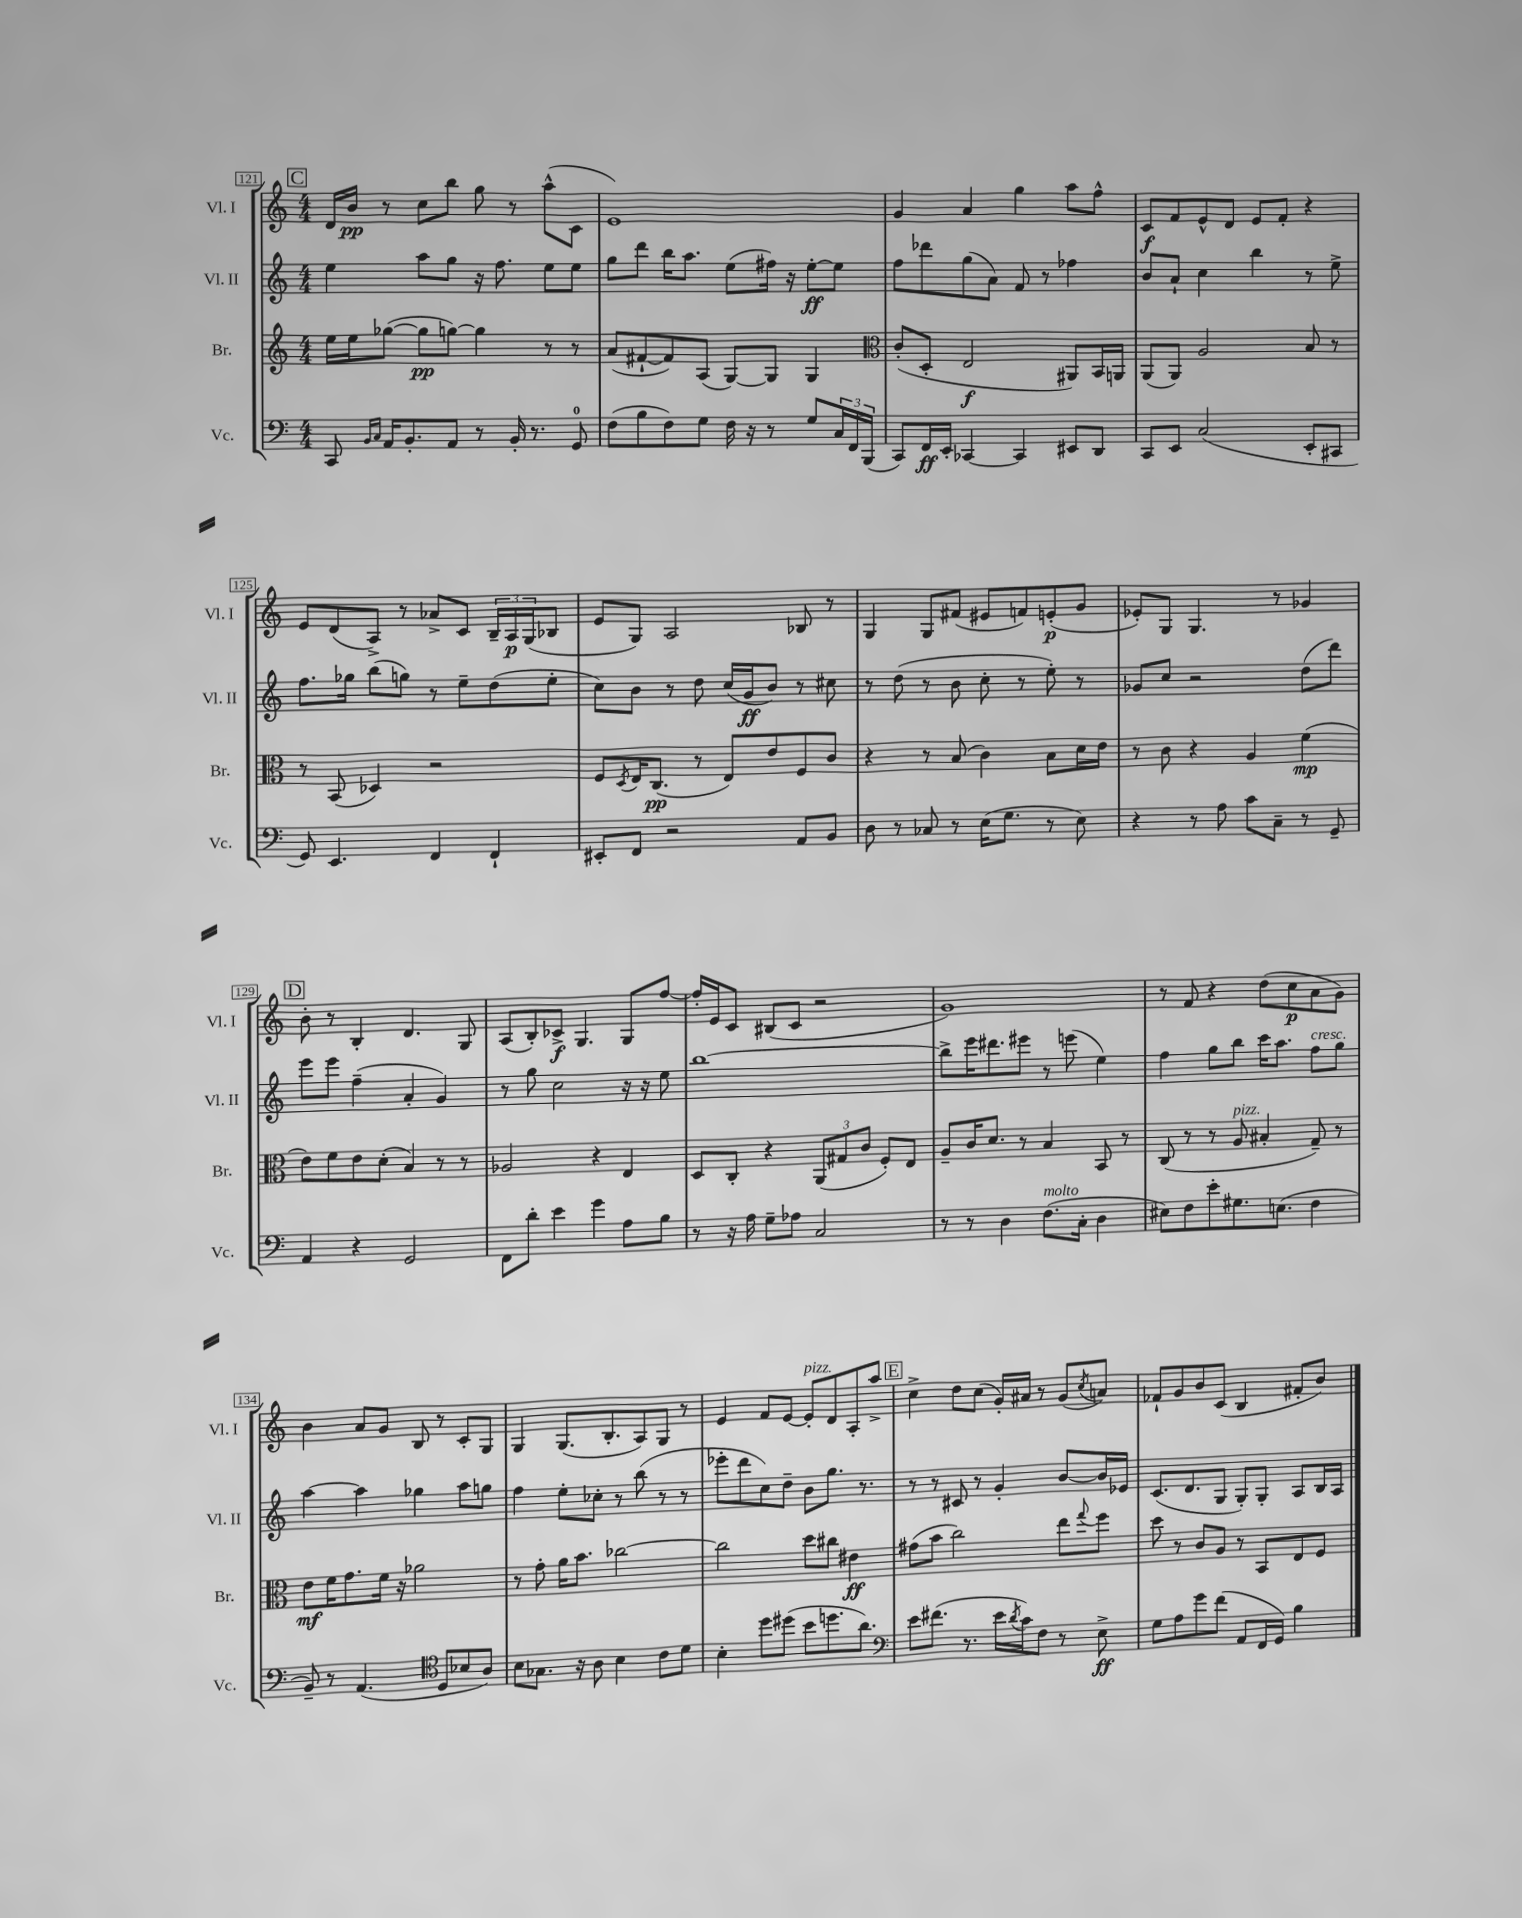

**kern	**kern	**kern	**kern
*staff4	*staff3	*staff2	*staff1
*clefF4	*clefG2	*clefG2	*clefG2
*k[]	*k[]	*k[]	*k[]
*M4/4	*M4/4	*M4/4	*M4/4
8CC	16ee	4ee	16d
.	16ee	.	16b
16qqBB	.	.	.
16qqC	.	.	.
16AA	([8gg-	.	8r
8.BB'	.	.	.
.	8gg-]	8aa	8cc
8AA	[8gg)	8gg	8bb
8r	4gg]	16r	8gg
.	.	8.ff	.
16BB'	.	.	8r
8.r	.	.	.
.	8r	8ee	(8aa^^
8GG	8r	8ee	8c
=	=	=	=
(8F	(8a	8gg	1e)
8B	[8f#`	8ddd	.
8F)	8f#])	16bb	.
.	.	8.aa	.
8G	(8A	.	.
16F	[8G)	(8ee	.
16r	.	.	.
8r	8G]	16ff#)	.
.	.	16r	.
8G	4G	[8ee'	.
24C	.	8ee]	.
24FF	.	.	.
(24BBB	.	.	.
=	=	=	=
*	*clefC3	*	*
8CC)	(8c'	8ff	4g
16FF	8D'	8ddd-	.
16EE'	.	.	.
[4CC-	2E	(8gg	4a
.	.	8a)	.
4CC-]	.	8f	4gg
.	.	8r	.
8EE#	8AA#)	4ff-	8aa
8DD	16BB	.	8ff^^
.	16AA	.	.
=	=	=	=
8CC	(8AA	8b	8c
8EE	8AA)	8a`	8f
(2C	2A	4cc	8e^^
.	.	.	8d
.	.	4bb	8e
.	.	.	8f'
8EE'	8B	8r	4r
8CC#	8r	8ee^	.
=	=	=	=
8GG)	8r	8.ff	8e
4.EE	(8BB	.	(8d
.	.	16gg-	.
.	4D-)	(8bb	8A^)
.	.	8gg)	8r
4FF	2r	8r	8a-^
.	.	8ee~	8c
4FF`	.	(8dd	24B~
.	.	.	24A
.	.	.	(24G
.	.	8ee'	8B-
=	=	=	=
8EE#'	8F	8cc)	8e
.	8qD	.	.
8FF	16E	8b	8G)
.	(8.C	.	.
2r	.	8r	2A
.	8r	8dd	.
.	8E)	(16cc	.
.	.	16g	.
.	8e	8b)	.
8AA	8F	8r	8B-
8BB	8c	8cc#	8r
=	=	=	=
8D	4r	8r	4G
8r	.	(8dd	.
8C-	8r	8r	8G
8r	(8B	8b	(8f#
(16E	4c)	8cc'	8e#
8.G	.	.	.
.	.	8r	8f)
8r	8B	8ee')	(8e'
8E)	16d	8r	8g
.	16e	.	.
=	=	=	=
4r	8r	8g-	8e-')
.	8c	8cc	8G
8r	4r	2r	4.G
8A	.	.	.
8c	4A	.	.
8C~	.	.	8r
8r	(4f	(8dd	4g-
8GG~	.	8ddd)	.
=	=	=	=
4AA	8e)	8eee	8b'
.	8f	8eee	8r
4r	8e	(4ff~	4B'
.	(8d'	.	.
2GG	4B)	4a'	4.d
.	8r	4g)	.
.	8r	.	8G
=	=	=	=
8FF	2A-	8r	(8A
8d'	.	8gg	8B')
4e	.	2cc	8c-^
.	.	.	4.G
4g	4r	.	.
8A	4E	16r	8G
.	.	16r	.
8B	.	8ee	[8ff
=	=	=	=
8r	8D	[1bb	16ff']
.	.	.	16e
16r	8C'	.	8c
16A	.	.	.
8G~	4r	.	(8B#
8A-	.	.	8c
2C	(12AA	.	2r
.	12G#	.	.
.	12c	.	.
.	8F')	.	.
.	8E	.	.
=	=	=	=
8r	8A~	8bb^]	1g)
8r	16c	16eee	.
.	8.d	8.ddd#	.
4D	.	.	.
.	8r	8eee#	.
(8.F	4B	8r	.
.	.	(8eee	.
16C'	.	.	.
4D	8BB	4ee)	.
.	8r	.	.
=	=	=	=
8E#)	(8C	4ff	8r
8F	8r	.	8f
8e'	8r	8gg	4r
8.G#	8A	8bb	.
.	4B#'	16ccc	(8dd
(8.E	.	8.aa	.
.	.	.	8cc
4F	8G~)	8ff	8a
.	8r	8gg	8g)
=	=	=	=
8BB~)	8e	[4aa	4b
8r	16f	.	.
.	8.g	.	.
(4.AA	.	4aa]	8a
.	16f	.	8g
.	16r	.	.
.	2a-	4gg-	8B
*clefC4	*	*	*
8D	.	.	8r
8B-	.	8aa	8c'
8A)	.	8gg	8G
=	=	=	=
8B	8r	4ff	4G
8.G-	8g'	.	.
.	16a	8ee'	(8.G
16r	8.b	.	.
8A	.	8cc-'	.
.	.	.	8.B'
4B	[2cc-	8r	.
.	.	(8bb	8A)
8c	.	8r	8G
8d	.	8r	8r
=	=	=	=
4B'	2cc-]	8eee-'	4e
.	.	8ddd	.
8dd	.	8cc)	8f
(8dd#	.	8dd~	[8e
8b	8dd	8b	8e']
8.dd	8cc#	8.gg	8d
.	4e#	.	8A'
8.a)	.	8.r	.
.	.	.	8aa^
=	=	=	=
*clefF4	*	*	*
8e	(8g#	8r	4cc^
(8.f#	8b	8r	.
.	2cc)	8c#	8dd
8.r	.	.	.
.	.	8r	(8cc
16e	.	4g'	16g')
8qd	.	.	.
16c)	.	.	16a#
8F	.	.	8r
8r	8ee	[8b	(8g
.	8qqgg	.	8qcc
8E^	8ff	16b]	8a)
.	.	16e-	.
=	=	=	=
8G	8dd	(8.c	8f-`
8A	8r	.	8g
.	.	8.d	.
8g	8c	.	8b
(8f	8A	8G	(8c
8AA	8r	8G')	4B
16FF	8BB	8G'	.
16GG)	.	.	.
4B	8E	8A	8f#'
.	8F	16B	8b)
.	.	16A	.
==	==	==	==
*-	*-	*-	*-
